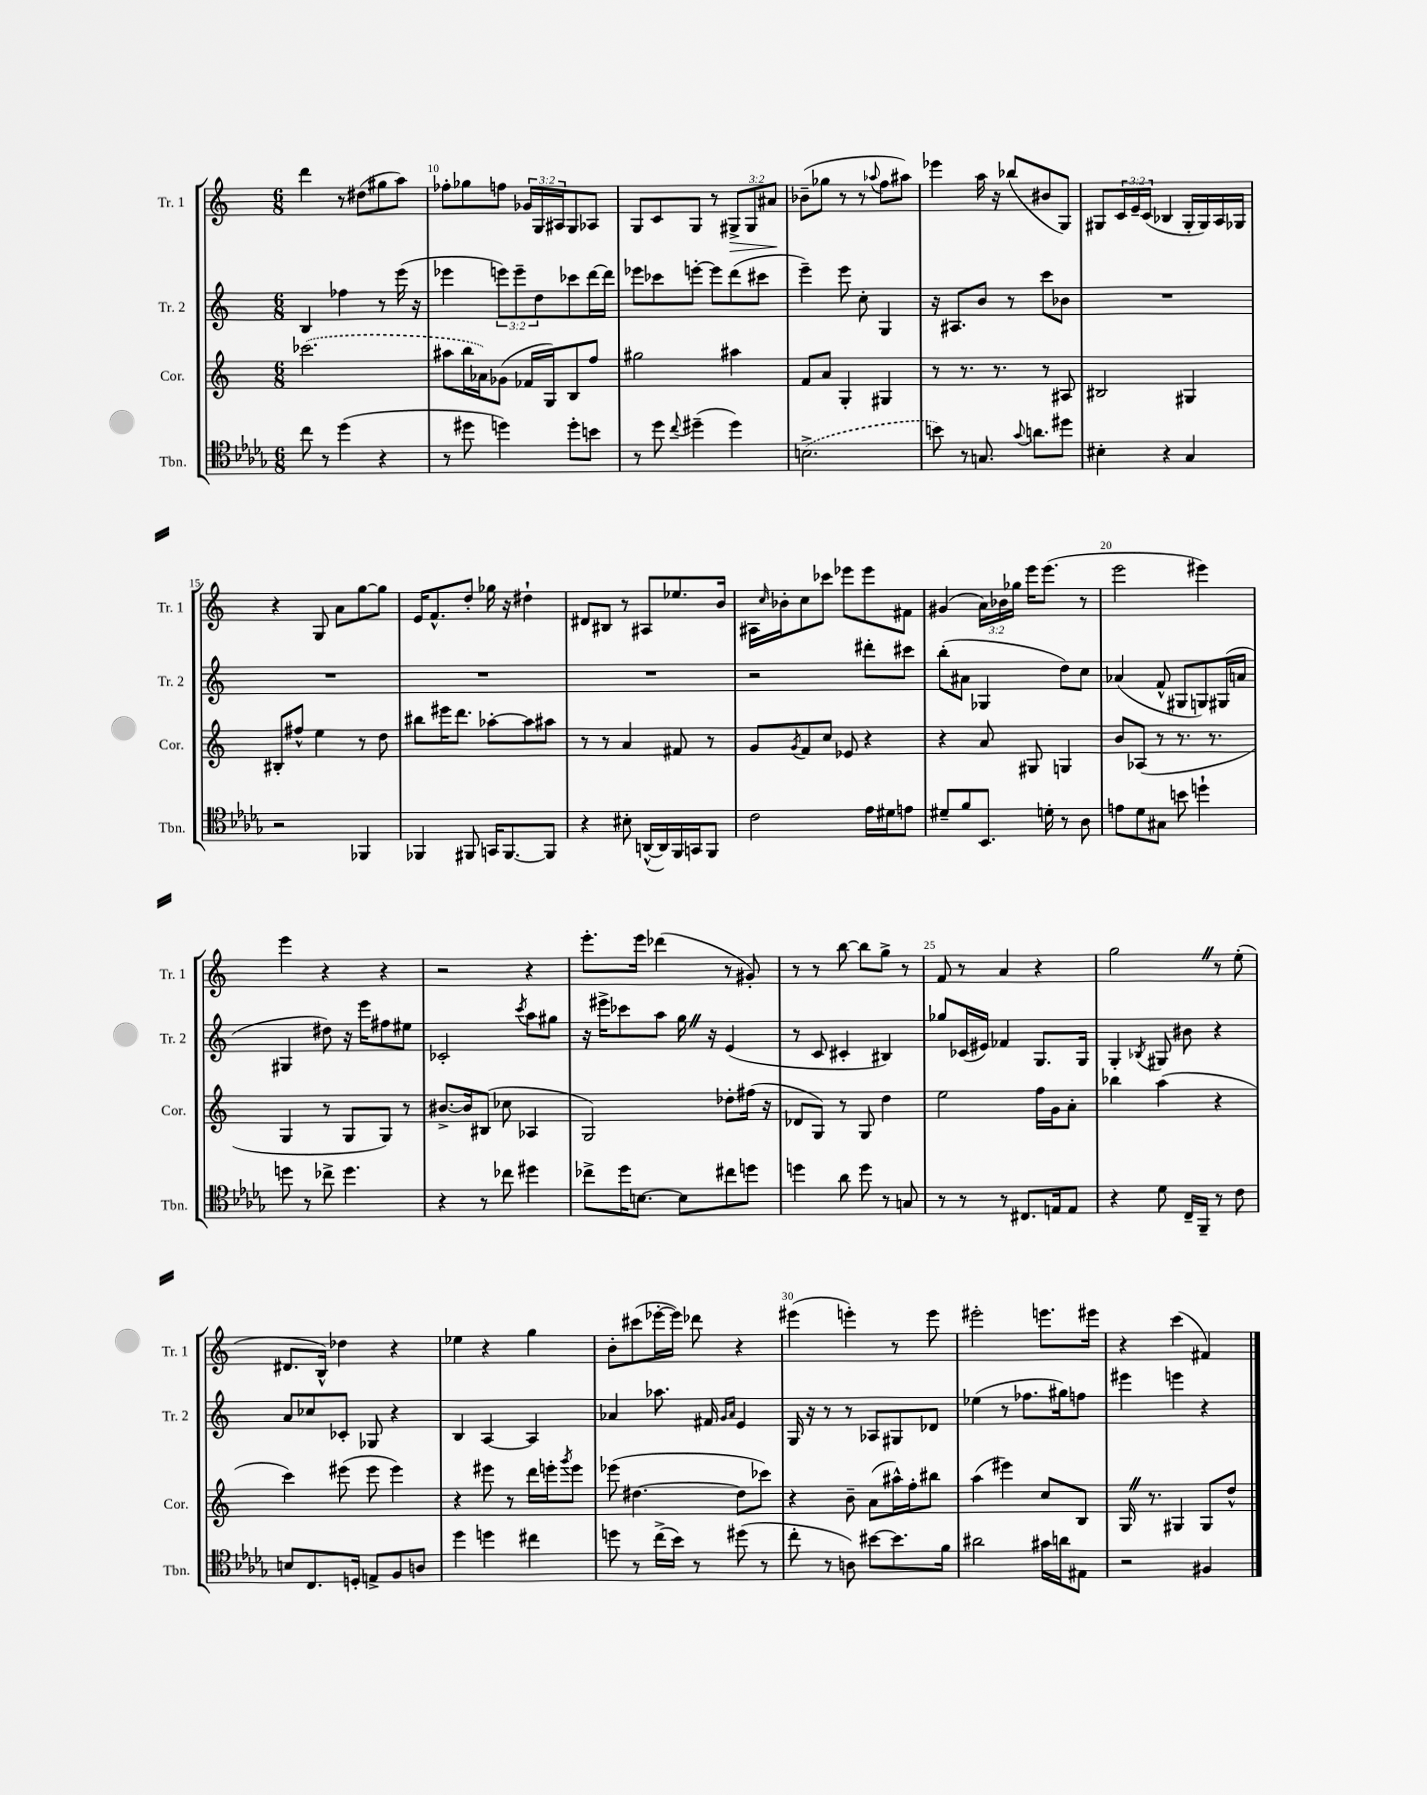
<<
\new StaffGroup <<
\new Staff = "s0" \with { instrumentName = "Tr. 1" shortInstrumentName = "Tr. 1" } {
    \clef treble \key c \major \numericTimeSignature \time 6/8 \override Staff.TupletNumber.text = #tuplet-number::calc-fraction-text
    d'''4 r8 dis''8( gis''8 a''8) |
    fes''8-. ges''8 f''8 \tuplet 3/2 { ges'16 g16 ais16 } g8 aes8 |
    g8 c'8 g8 r8 \tuplet 3/2 { gis8->\> gis8 ais'8\! } |
    bes'8--( ges''8 r8 r8 \appoggiatura { aes''8 } f''8 ais''8) |
    ees'''4 a''16 r16 bes''8( bis'8 g8) |
    gis8 \tuplet 3/2 { c'16 e'16-- c'16( } bes4 gis16-. gis16) a16 ges16 |
    r4 g8 a'8 g''8~ g''8 |
    e'16 f'8.-^ d''8-. ges''16 r16 dis''4-! |
    dis'8 bis8 r8 ais8 ees''8. b'16 |
    ais16 \grace { c''16 } bes'16-. c''8 ces'''8 ees'''8 ees'''8 fis'8 |
    gis'4( \tuplet 3/2 { a'16) bes'16 ges''16 } e'''16 e'''8.( r8 |
    e'''2 eis'''4) |
    e'''4 r4 r4 |
    r2 r4 |
    e'''8.-. e'''16 des'''4( r8 gis'8-.) |
    r8 r8 b''8~ b''8 g''8-> r8 |
    f'8 r8 a'4 r4 |
    g''2 \once \override BreathingSign.text = \markup { \musicglyph "scripts.caesura.straight" } \breathe r8 e''8-.( |
    dis'8. b16-^) des''4 r4 |
    ees''4 r4 g''4 |
    b'8-. cis'''8( ees'''16~-. ees'''16) des'''8 r4 |
    eis'''4( e'''4-.) r8 e'''8 |
    eis'''2-. e'''8. eis'''16 |
    r4 c'''4( fis'4) \bar "|." |
}
\new Staff = "s1" \with { instrumentName = "Tr. 2" shortInstrumentName = "Tr. 2" } {
    \clef treble \key c \major \numericTimeSignature \time 6/8 \override Staff.TupletNumber.text = #tuplet-number::calc-fraction-text
    b4 fes''4 r8 e'''16( r16 |
    ees'''4 \tuplet 3/2 { e'''8) e'''8-- d''8 } ces'''8 d'''16~ d'''16 |
    ees'''8 ces'''8 e'''8~-. e'''8 d'''8( cis'''8 |
    e'''4--) e'''8 c''8-. g4 |
    r16 ais8. b'8 r8 c'''8 bes'8 |
    R2. |
    R2. |
    R2. |
    R2. |
    r2 dis'''8-. cis'''8 |
    b''8-.( ais'8 ges4 d''8) c''8 |
    aes'4( f'8-^ gis8 g8) gis16( a'16 |
    gis4 dis''8) r16 e'''16 fis''8 eis''8 |
    ces'2-. \acciaccatura { c'''8 } a''8 gis''8 |
    r16 eis'''16-> ces'''8 a''8 g''16 \once \override BreathingSign.text = \markup { \musicglyph "scripts.caesura.straight" } \breathe r16 e'4( |
    r8 c'8 cis'4-. bis4) |
    ges''8 ces'16( eis'16) fes'4 g8. g16 |
    g4-. \acciaccatura { bes8 } gis8 bis'8 r4 |
    a'8 ces''8 ces'8-. ges8 r4 |
    b4 a4~ a4 |
    aes'4 aes''8. fis'16 \grace { g'16 aes'16 } e'4 |
    g16 r16 r8 r8 aes8 gis8 des'8 |
    ees''4( r8 fes''8. gis''16) f''8 |
    eis'''4 e'''4 r4 \bar "|." |
}
\new Staff = "s2" \with { instrumentName = "Cor." shortInstrumentName = "Cor." } {
    \clef treble \key c \major \numericTimeSignature \time 6/8
    \once \slurDashed ces'''2.( |
    ais''8 b''16 aes'16) ges'8( fes'16 g16) b8 f''8 |
    gis''2 ais''4 |
    f'8 a'8 g4-. gis4 |
    r8 r8. r8. r8 ais8 |
    bis2 gis4 |
    bis8-. fis''8-^ e''4 r8 d''8 |
    bis''8 eis'''16 d'''8. aes''8~-. aes''8 ais''8 |
    r8 r8 a'4 fis'8 r8 |
    g'8 \acciaccatura { g'8 } f'8 c''8 ees'8 r4 |
    r4 a'8 gis8 g4 |
    b'8 aes8( r8 r8. r8. |
    g4 r8 g8 g8) r8 |
    bis'8.~-> bis'16 bis8( ces''8 aes4 |
    g2) des''8-. fis''16( r16 |
    des'8 g8) r8 g8 d''4 |
    e''2 f''16 g'16 a'8-. |
    bes''4 a''4( r4 |
    c'''4) eis'''8( eis'''8 eis'''4) |
    r4 eis'''8 r8 d'''16 e'''16-. \acciaccatura { g'''8 } e'''8 |
    ees'''8( dis''4.~ dis''8 ces'''8) |
    r4 b'8-- a'8( ais''16-^) f''16-. bis''8 |
    a''4( eis'''4) c''8 b8 |
    g16 \once \override BreathingSign.text = \markup { \musicglyph "scripts.caesura.straight" } \breathe r8. gis4 gis8 d''8-^ \bar "|." |
}
\new Staff = "s3" \with { instrumentName = "Tbn." shortInstrumentName = "Tbn." } {
    \clef tenor \key des \major \numericTimeSignature \time 6/8
    c''8 r8 des''4( r4 |
    r8 dis''8 d''4) d''8-. b'8 |
    r8 des''8 \appoggiatura { c''8 } dis''4--( dis''4) |
    \once \slurDashed b2.->( |
    b'8) r8 g8. \appoggiatura { ges'8 } a'8. dis''8 |
    bis4-. r4 ges4 |
    r2 fes,4 |
    fes,4 fis,8 g,16 fis,8.~ fis,8 |
    r4 bis8-. a,16~-^( a,16) f,16 g,16 f,8 |
    c'2 ees'16 dis'16 e'8 |
    dis'8-- f'8 bes,8. d'16-. r8 aes8 |
    e'8 des'8 gis8 b'8 d''4-! |
    d''8 r8 ces''8-> d''4. |
    r4 r8 ces''8 dis''4 |
    ces''8-> des''16 b8.~ b8 cis''8 d''8 |
    d''4 aes'8 d''8 r8 g8 |
    r8 r8 r8 cis8. e16 e8 |
    r4 des'8 c16-- f,16-- r8 c'8 |
    b8 c8. d16-. e8-> f8 a8 |
    des''4 d''4 cis''4 |
    d''8 r8 c''16->( bes'16) r8 dis''8( r8 |
    c''8-. r8 a8) bis'8~ bis'8. f'16 |
    ais'2 gis'16 a'16 eis8 |
    r2 fis4 \bar "|." |
}
>>
>>
\layout { \context { \Score currentBarNumber = #9 \override BarNumber.break-visibility = ##(#f #t #t) barNumberVisibility = #(every-nth-bar-number-visible 5) } }
